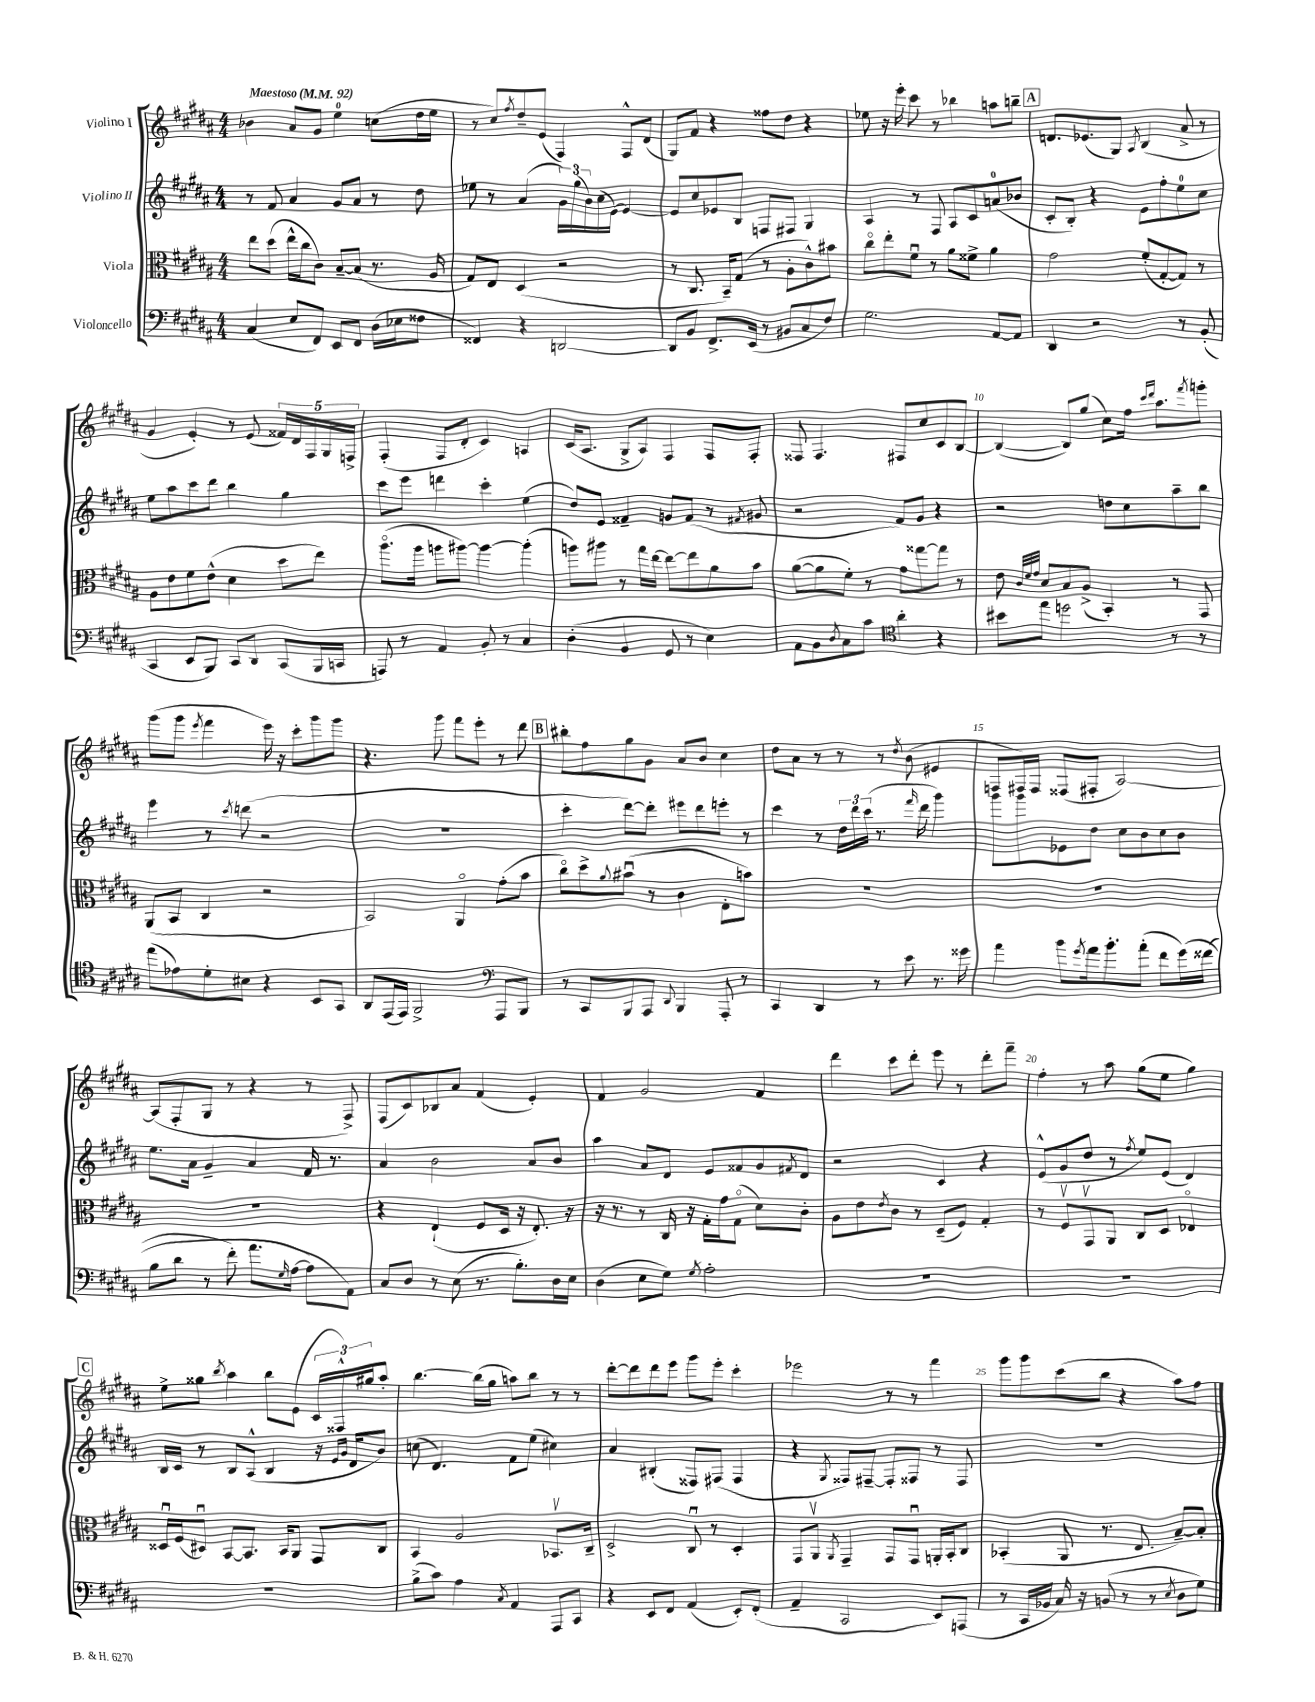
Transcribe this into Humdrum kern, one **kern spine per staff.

**kern	**kern	**kern	**kern
*part4	*part3	*part2	*part1
*staff4	*staff3	*staff2	*staff1
*I"Violoncello	*I"Viola	*I"Violino II	*I"Violino I
*clefF4	*clefC3	*clefG2	*clefG2
*k[f#c#g#d#a#]	*k[f#c#g#d#a#]	*k[f#c#g#d#a#]	*k[f#c#g#d#a#]
*M4/4	*M4/4	*M4/4	*M4/4
*MM92	*MM92	*MM92	*MM92
=1	=1	=1	=1
!	!	!	!LO:TX:a:B:t=Maestoso
(4C#/	8ee\L	8r	4b-X\
.	(8dd#\J	8f#/	.
8E/L	16ee^^\LL	4a#/	8a#/L
.	16cc#\J	.	.
8FF#/J)	8c#\J)	.	8g#/J
8EE/L	[8B~/L	8g#/L	4ee\
8FF#/J	(8B/J]	8a#/J	.
(16D#\LL	8.r	8r	(8ccn\L
16E-X\J	.	.	.
8F##X\J	.	8dd#\	16dd#\L
.	16A#/	.	16ee\JJ
=2	=2	=2	=2
4FF##X/)	8G#/L)	8ee-X\	8r
.	8E/J	8r	8cc#/L)
.	.	.	8qff#/
4r	(4D#/	(4a#/	8dd#~/
.	.	.	(8e/J
[2DDn/	2r	24g#\LL)	4F#/)
.	.	(24gg#\	.
.	.	24b\)	.
.	.	(16cc#\	.
.	.	[16e\JJ)	.
.	.	4e/_	8F#^^/L
.	.	.	(8d#/J
=3	=3	=3	=3
8DD/L]	8r	8e/L]	8G#/L)
8BB/J	8.C#/	8cc#/	8f#/J
8.FF#^/L	.	8e-X/	4r
.	16BB~/KL)	.	.
.	(8G#/J	8B/J	.
(16EE/Jk	.	.	.
8r	8r	8Fn/L	8ff##X\L
8BB#X/L	8A#'\L	8F#X/J	8dd#\J
8C#/	8c#^^\)	4G#/	4r
8F#/J)	8b#X\J	.	.
=4	=4	=4	=4
2.G#\	8cc#\L	4A#/	8ee-X\
.	8ee'\	.	16r
.	.	.	16eee'\
.	8f#u\J	8r	8ccc#\
.	8r	8F#/	8r
.	8a#\L	8A#/L	4bb-X\
.	8f##X^\J	8c#/	.
[8AA#/L	4a#\	(8an/	8aan\L
8AA#/J]	.	8b-X/J	8bbn~\J
!!LO:REH:place=s1:t=A
=5	=5	=5	=5
4DD#/	2g#\	8c#'/L	8.dn/L
.	.	8B'/J)	.
.	.	.	(8.e-X/
2r	.	4r	.
.	.	.	8G#/J)
.	.	.	8qA#/
.	(8f#'/L	8e\L	(4B/
.	[8G#'/	8ff#'\	.
8r	8G#/J])	8ee\	8a#^/
(8BB'/	8r	8cc#\J	8r
!!LO:LB:g=z
=6	=6	=6	=6
4CC#/	8A#\L	8ee\L	4g#/
.	8e\	8aa#\	.
8EE/L	8f#\	8ccc#\	4e'/)
8BBB/J)	(8e^^\J	8ddd#\J	.
8CC#/L	4d#\	4bb\	8r
8DD#/J	.	.	(8e/
(8CC#/L	8dd#\L	4gg#\	20f##X/LL)
.	.	.	20d#/
.	.	.	20F#/
16BBB/L	8ee\J)	.	.
.	.	.	20G#/
16CCn/JJ	.	.	.
.	.	.	20Fn^/JJ
=7	=7	=7	=7
8AAAn/)	(8.aa#\L	8ccc#\L	(4F#'/
8r	.	8eee\J	.
.	16aa#\Jk	.	.
4AA#/	8aan\L	4dddn\	8F#/L
.	[8aa#X\J)	.	8d#'/J
8BB'/	4aa#\_	4ccc#'\	4c#/)
8r	.	.	.
4C#/	(4aa#'\]	(4ee\	4An/
=8	=8	=8	=8
(4D#'\	8aan\L)	8dd#/L)	(16c#/KL
.	.	.	8.A#/J
.	8aa#X\J	8e/J	.
4BB/	8r	4f##X~/	8G#^/L
.	16gg#\LL	.	8A#/J)
.	[16ee\JJ	.	.
8GG#/	8ee\L_	8gn/L	4F#/
8r	8ee\]	(8f##/J	.
4E\)	8a#\	8r	8F#/L
.	.	8qf#X/	.
.	8b\J	8g#X/	8F#'/J
=9	=9	=9	=9
8AA#\L	([8a#\L	2r	8F##X/
8BB\	8a#\]	.	4.F##/
8qD#/	.	.	.
8C#\	8f#'\J)	.	.
8c#\J	8r	.	.
*clefC4	*	*	*
4a#'\	8g#\L	8f#/L)	8F#X/L
.	[8gg##X\	8g#/J	8cc#/
4r	8gg##\J]	4r	8c#/
.	8r	.	[8B/J
=10	=10	=10	=10
8b#X\L	8e\	2r	(4B/_
.	32qqc#/LLL	.	.
.	32qqf#/	.	.
.	32qqg#/JJJ	.	.
8ee\J	8d#/L	.	.
2ddn\	8B/	.	8B/L])
.	(8A#^/J	.	(8gg#/J
.	4BB'/)	8ddn\L	8cc#\L)
.	.	8cc#\	16ff#\Jk
.	.	.	16qqccc#/LL
.	.	.	16qqddd#/JJ
.	.	.	8.aa#\L
8r	8r	8aa#~\	.
.	.	.	8qfff#/
8r	8GG#/	8bb\J	8gggn'\J
!!LO:LB:g=z
=11	=11	=11	=11
(8ee\L	(8AA#/L	4eee\	(8ggg#\L
8e-X\)	8BB/J	.	8ggg#\J
.	.	.	8qeee/
8d#'\	4C#/	8r	4fff#\
.	.	8qccc#/	.
8B#X\J	.	(8dddn\	.
4r	2r	2r	16eee\)
.	.	.	16r
.	.	.	8ccc#'\L
8BB/L	.	.	8ggg#\
8GG#/J	.	.	8ggg#\J
=12	=12	=12	=12
8AA#/L	2BB/)	1r	4.r
(16EE/L	.	.	.
16EE/JJ)	.	.	.
2FF#^/	.	.	.
.	.	.	8ggg#\
.	4AA#/	.	8fff#\L
.	.	.	8eee'\J
*clefF4	*	*	*
8AAA#/L	(8g#'\L	.	8r
8BBB/J	8b\J	.	8ddd#\
!!LO:REH:place=s1:t=B
=13	=13	=13	=13
8r	8cc#\L)	4ccc#'\	8bb#X'\L
8CC#/L	8dd#^\	.	8ff#\
.	8qqa#/	.	.
8BBB/	(8b#Xu\J	[8ddd#\L)	8gg#\
8AAA#/J	8r	8ddd#'\J]	8g#\J
8qqDD#/	.	.	.
4BBB/	4c#\	8eee#X\L	8a#/L
.	.	8ddd#\	8b/J
8AAA#'/	8E'\L	8eeen'\J	4cc#\
8r	8bn\J)	8r	.
=14	=14	=14	=14
4CC#/	1r	4ccc#\	8dd#\L
.	.	.	8a#\J
4DD#/	.	8r	8r
.	.	24dd#\LL	8r
.	.	24ddd#\	.
.	.	(24ccc#\JJ	.
8r	.	8.r	8r
.	.	.	8qdd#/
8e\	.	.	(8b\
.	.	16qqfff#/	.
.	.	16ddd#\	.
8.r	.	4ggg#\)	4e#X/
16g##X\	.	.	.
=15	=15	=15	=15
4a#\	1r	8ggg#\L	8Fn/L
.	.	8ggg#\	16F#X/L)
.	.	.	16F#/JJ
8b\L	.	8e-X\	(8F##X/L
8qg#/	.	.	.
16a#\k	.	8dd#\J	8F#X'/J
8.b'\	.	.	.
.	.	8cc#\L	[2A#/)
(8a#'\J	.	8b\	.
8f#\L	.	8cc#\	.
(16g#\L)	.	8b\J	.
(16f##X\JJ	.	.	.
!!LO:LB:g=z
=16	=16	=16	=16
8B\L	1r	8.ee\L	(8A#/L]
8d#\J	.	.	8F#'/
.	.	16a#\Jk	.
8r	.	4g#~/	8G#/J
8f#'\)	.	.	8r
(8.a#\L	.	4a#/	4r
16qqG#/	.	.	.
[16A#\Jk	.	.	.
8A#\L])	.	16f#/	8r
.	.	8.r	.
8AA#\J)	.	.	8F#^/)
=17	=17	=17	=17
8C#/L	4r	4a#/	(8F#/L
8D#/J	.	.	8c#/)
8r	(4E`/	2b\	8B-X/
(8E\	.	.	8a#/J
8.r	8F#/L	.	(4f#/
.	16D#/Jk	.	.
8.B'\L)	16r	.	.
.	8.E'/)	8a#/L	4e'/)
16D#\L	.	8b/J	.
16E\JJ	16r	.	.
=18	=18	=18	=18
(4D#\	16r	4aa#\	4f#/
.	8.r	.	.
8E\L	8r	8a#/L	2g#/
8G#\J)	16C#/	8d#/J	.
.	16r	.	.
8qG#/	.	.	.
2A#'\	16G#'\LL	8e/L	.
.	16g#\J	.	.
.	(8G#\J	8f##X/	.
.	8d#\L)	8g#/	4f#/
.	.	8qf#X/	.
.	8c#'\J	8d#/J	.
=19	=19	=19	=19
1r	8A#\L	2r	4ddd#\
.	8e\	.	.
.	8qe/	.	.
.	8c#\J	.	8ccc#\L
.	8r	.	8ddd#'\J
.	(8D#~/L	4c#/	8eee\
.	8F#/J)	.	8r
.	4G#'/	4r	8ddd#'\L
.	.	.	8fff#~\J
=20	=20	=20	=20
1r	8r	(8e^^/L	4ff#'\
.	8F#v/L	8g#/	.
.	8GG#v/	8dd#/J	8r
.	8AA#/J	8r	8aa#\
.	.	8qff#/	.
.	8C#/L	8ee/L)	(8gg#\L
.	8D#/J	(8e/J	8ee\J
.	4E-X/	4d#/)	4gg#\)
!!LO:LB:g=z
!!LO:REH:place=s1:t=C
=21	=21	=21	=21
1r	16D##Xu/LL	16B/LL	8ee^\L
.	(16F#/J	16c#/JJ	.
.	8D#Xu/J)	8r	8gg##X\J
.	.	.	8qbb/
.	[8BB/L	8B/L	4aa#\
.	8.BB/J]	(8A#^^/J	.
.	.	4B/	8bb\L
.	16BB/KL	.	.
.	8AA#/J	.	(8e\J
.	8GG#/L	16r	24c#/LL
.	.	.	24F##X^^/)
.	.	16qqe/LL	.
.	.	16qqg#/JJ	.
.	.	16d#/KL	.
.	.	.	24gg#X/J
.	8C#/J	8b/J)	8aa#'/J
=22	=22	=22	=22
(8B^\L	4BB/	(8ccn\	[4.bb\
8c#\J)	.	4.d#/)	.
4A#\	2A#/	.	.
.	.	.	(16bb\LL]
.	.	.	16gg#\JJ
8qC#/	.	.	.
4AA#/	.	8f#\L	8aan\L)
.	.	(8ee\J	8bb\J
8AAA#/L	8.BB-Xv/L	4cc#X\)	8r
8CC#/J	.	.	8r
.	16C#~/Jk	.	.
=23	=23	=23	=23
4r	2D#^/	4a#/	[8ddd#'\L
.	.	.	8ddd#\]
8EE/L	.	(4B#X'/	8ddd#\
8FF#/J	.	.	8eee\J
(4AA#/	8C#u/	8F##X/L)	8ggg#\L
.	8r	(8F#X/J	8eee'\J
8EE'/L)	4D#'/	4F#/	4ccc#'\
(8FF#'/J	.	.	.
=24	=24	=24	=24
4AA#~/	8GG#/L	4r	2eee-X\
.	8AA#v/J	.	.
.	8qAA#/	8qG#/	.
2CC#/	4GG#~/	8F##X/L)	.
.	.	[8F#X~/J	.
.	8GG#/L	8F#'/L]	8r
.	8GG#u/J	8F##X/J	8r
8EE/L)	16AAn'/LL	8r	4fff#\
.	16BB'/J	.	.
(8AAAn/J	8C#/J	8F##/	.
=25	=25	=25	=25
8r	(4BB-X'/	1r	8ggg#\L
16CC#/LL	.	.	8ggg#\
16BB-X/JJ	.	.	.
16C#/)	8AA#/	.	(8ccc#\
16r	.	.	.
(8BBn/	8.r	.	8bb\J
8r	.	.	4r
.	8.E/	.	.
8r	.	.	.
8qE/	.	.	.
8D#\L	[8B~/L)	.	8aa#\L)
8G#\J)	8B'/J]	.	8ff#\J
==	==	==	==
*-	*-	*-	*-
